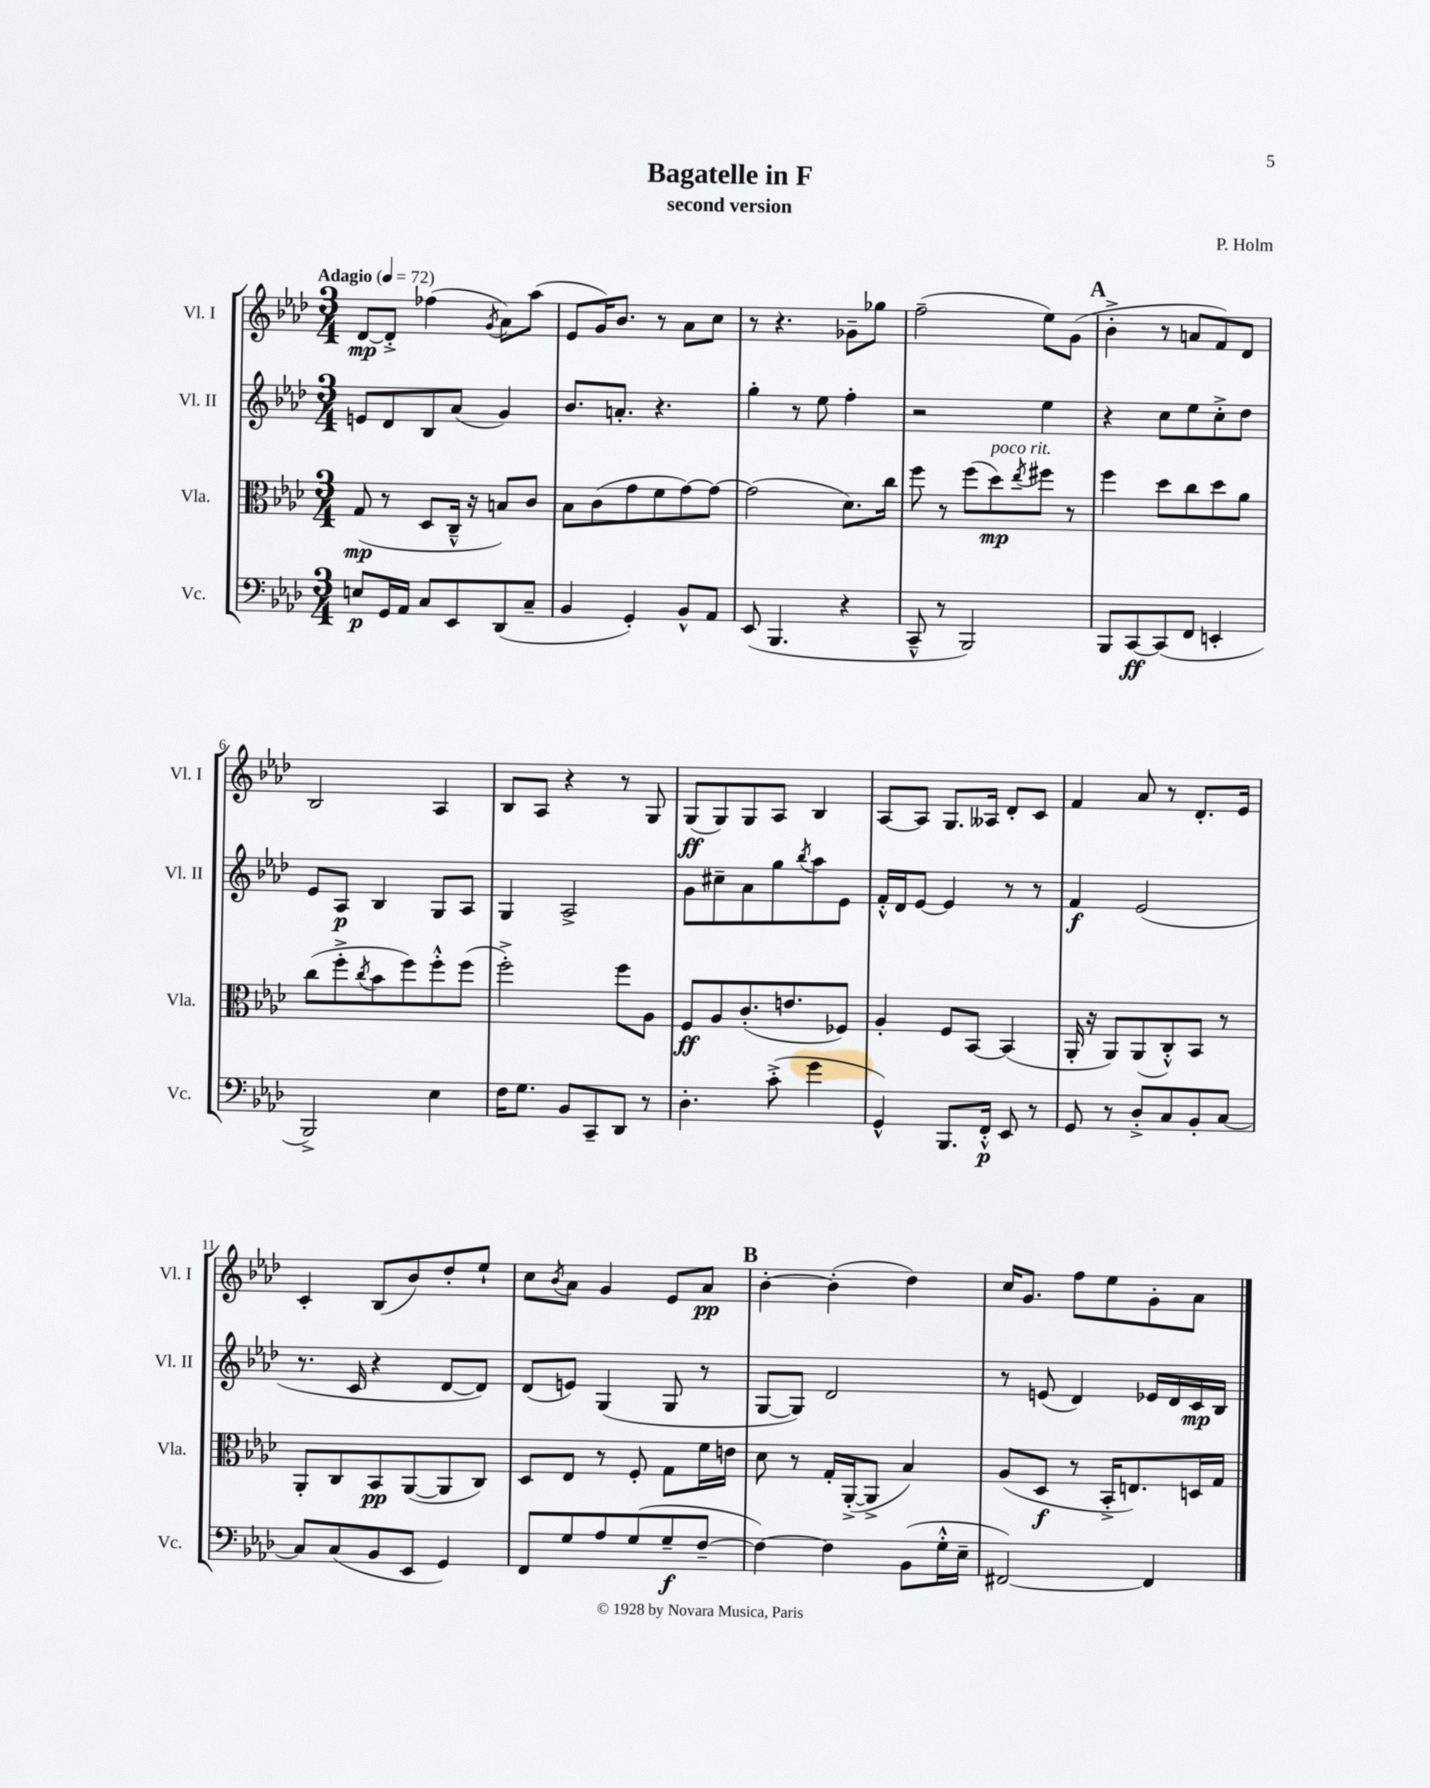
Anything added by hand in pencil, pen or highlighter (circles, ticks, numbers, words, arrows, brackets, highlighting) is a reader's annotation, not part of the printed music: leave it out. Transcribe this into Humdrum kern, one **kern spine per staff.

**kern	**kern	**kern	**kern
*staff4	*staff3	*staff2	*staff1
*clefF4	*clefC3	*clefG2	*clefG2
*k[b-e-a-d-]	*k[b-e-a-d-]	*k[b-e-a-d-]	*k[b-e-a-d-]
*M3/4	*M3/4	*M3/4	*M3/4
*MM72	*MM72	*MM72	*MM72
8E	(8G	8e	[8d-
16GG	8r	8d-	8d-'^]
16AA-	.	.	.
8C	8D-	8B-	(4ff-
8EE-	16C~^^	(8a-	.
.	16r	.	.
.	.	.	8qg
(8DD-	8B)	4g)	8a-)
8C~	8c	.	(8aa-
=	=	=	=
4BB-	8B-	8.b-	8e-
.	(8c	.	16g)
.	.	8.a'	8.b-
4GG')	8g	.	.
.	8f	4.r	8r
8BB-^^	[8g)	.	8a-
8AA-	8g_	.	8cc
=	=	=	=
(8EE-	(2g]	4gg'	8r
4.BBB-	.	.	4.r
.	.	8r	.
.	.	8ee-	.
4r	8.d-)	4ff'	8g-~
.	.	.	8gg-
.	16cc	.	.
=	=	=	=
8CC~^^	8ff	2r	(2ff~
8r	8r	.	.
2BBB-)	(8ff	.	.
.	8dd-)	.	.
.	8qee-	.	.
.	8ff#	4ee-	8ee-)
.	8r	.	(8g
=	=	=	=
8BBB-	4ff	4r	4b-'^
[8CC	.	.	.
(8CC]	8dd-	8cc	8r
8FF	8cc	8ee-	8a
4EE'	8dd-	8cc'^	8f)
.	8a-	8dd-	8d-
=	=	=	=
2BBB-^)	(8cc	8e-	2B-
.	8ff'^	8A-	.
.	8qcc	.	.
.	8b-	4B-	.
.	8ff)	.	.
4E-	8ff'^^	8G	4A-
.	(8ff	8A-	.
=	=	=	=
16F	2ff'^)	4G	8B-
8.G	.	.	.
.	.	.	8A-
8BB-	.	2A-^	4r
8CC~	.	.	.
8DD-	8ff	.	8r
8r	8A-	.	8G
=	=	=	=
4.D-'	8F	8g	(8G
.	8A-	8cc#~	8G)
.	(8.c'	8a-	8G
(8c'^	.	8gg	8A-
.	8.e	.	.
.	.	8qbb-	.
4g	.	8aa-	4B-
.	8F-)	8e-	.
=	=	=	=
4GG^^)	4A-'	16f'^^	[8A-
.	.	16d-	.
.	.	[8e-	8A-]
8.BBB-	8F	4e-]	8.G
.	[8BB-	.	.
16FF'^^	.	.	16A--
8EE-	(4BB-]	8r	8d-'
8r	.	8r	8c
=	=	=	=
8GG	16AA-'	4f	4f
.	16r	.	.
8r	8AA-)	.	.
8D-'^	(8AA-	(2e-	8a-
8C	8C'^^)	.	8r
8BB-'	8BB-	.	8.d-'
[8C	8r	.	.
.	.	.	16e-
=	=	=	=
8C]	8AA-'	8.r	4c'
(8C	8C	.	.
.	.	16c	.
8BB-	8BB-	4r	(8B-
8EE-	([8AA-	.	8b-)
4GG)	8AA-]	[8d-	8dd-'
.	8C)	8d-])	8ee-`
=	=	=	=
8FF	8D-	(8d-	8cc
.	.	.	8qb-
8G	8E-	8e)	8a-
8A-	8r	(4G	4g
(8G	8F'	.	.
8G~	8G	8G	8e-
[8F~	16f	8r	8a-
.	16e	.	.
=	=	=	=
4F_)	8d-	[8G	[4b-'
.	8r	8G])	.
4F]	16G'	2d-	(4b-']
.	([16AA-'^	.	.
.	8AA-^]	.	.
(8BB-	4B-)	.	4dd-)
16G'^^	.	.	.
16E-~	.	.	.
=	=	=	=
[2FF#)	(8A-	8r	16cc
.	.	.	8.g
.	8D-	(8e	.
.	8r	4d-)	8ff
.	16BB-'^	.	8ee-
.	8.E)	.	.
4FF#]	.	16e-	8g'
.	.	16d-	.
.	16D	16c	8a-
.	16G	16B-	.
==	==	==	==
*-	*-	*-	*-
